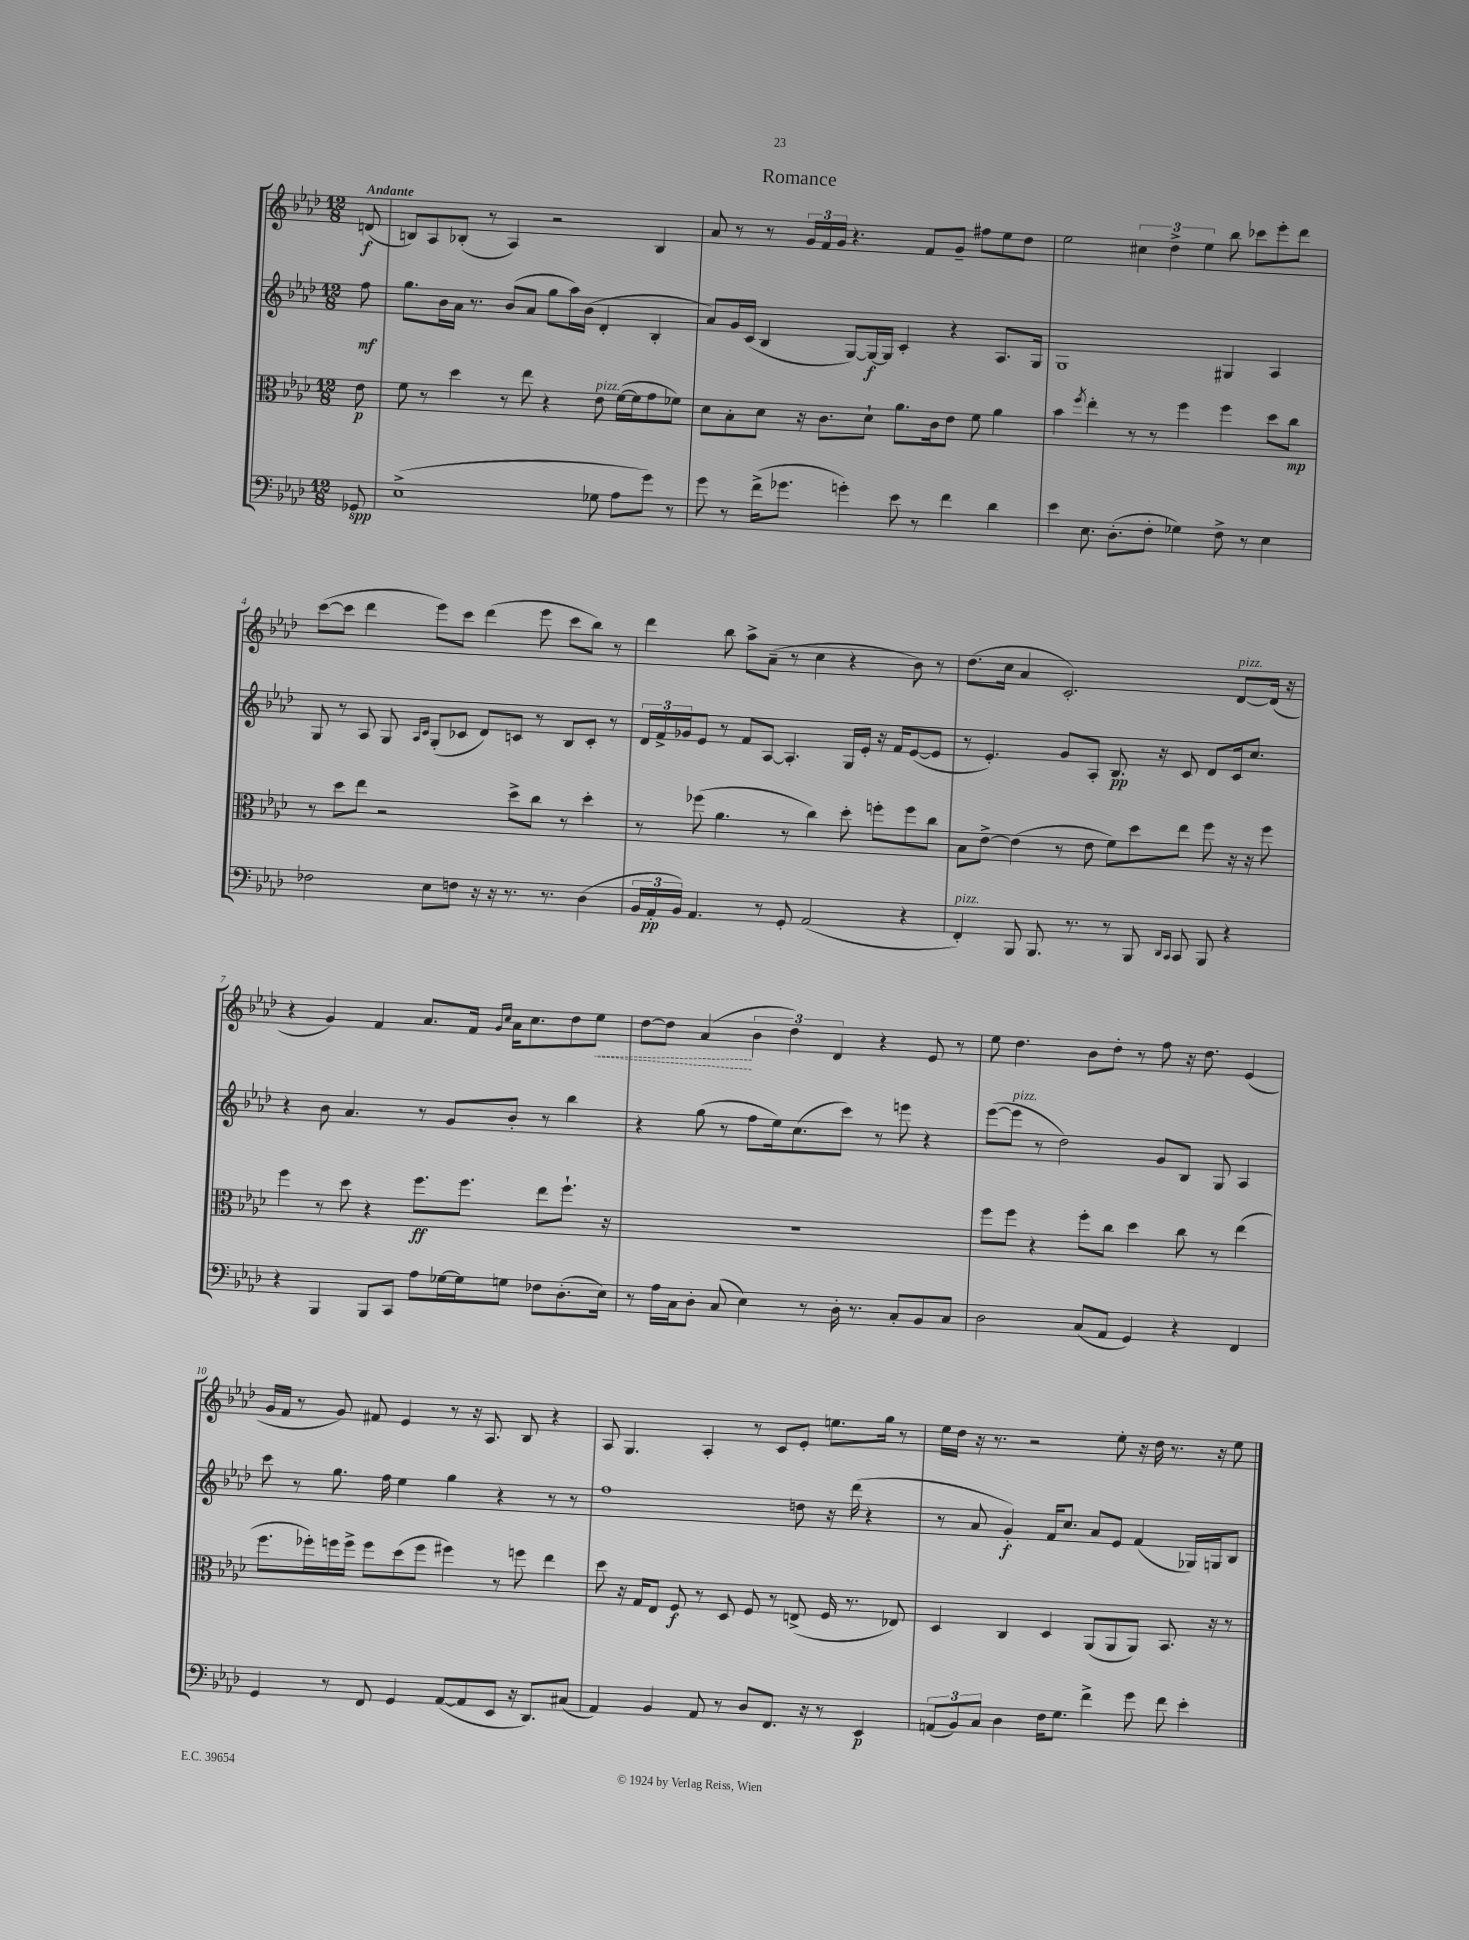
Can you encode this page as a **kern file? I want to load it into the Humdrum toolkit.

**kern	**kern	**kern	**kern
*staff4	*staff3	*staff2	*staff1
*clefF4	*clefC3	*clefG2	*clefG2
*k[b-e-a-d-]	*k[b-e-a-d-]	*k[b-e-a-d-]	*k[b-e-a-d-]
*M12/8	*M12/8	*M12/8	*M12/8
8GG-	8e-	8ff	(8d
=	=	=	=
(1E-^	8f	8.gg	8B)
.	8r	.	8A-
.	.	16b-	.
.	4dd-	16a-	(8B-'
.	.	8.r	.
.	.	.	8r
.	8r	(8b-	4A-)
.	8ee-	8a-	.
.	4r	8gg	2r
.	.	16aa-)	.
.	.	(16b-	.
8G-	8e-	4d-'	.
8A-	([16f	.	.
.	16f]	.	.
8g)	8g	4B-'	4B-
8r	8f-)	.	.
=	=	=	=
8g	8d-	8a-)	8a-
8r	8B-'	16g	8r
.	.	(16c	.
(16f^	8d-	4B-	8r
8.g-	.	.	.
.	16r	.	24g
.	.	.	24f
.	8.c	.	.
.	.	.	24g
4g')	.	[8G)	4.r
.	8d-`	16G_	.
.	.	16G]	.
8e-	8.a-	4c'	.
8r	.	.	8f
.	16c	.	.
4f	8e-	4r	8g~
.	8f	.	8ff#
4d-	4a-	8.A-	8ee-
.	.	.	8dd-
.	.	16G	.
=	=	=	=
4e-	4b-	1G	2ee-
.	8qff	.	.
8.E-	4ee-'	.	.
(8.D-'	.	.	.
.	8r	.	6cc#
8F'	8r	.	.
.	.	.	6dd-^
4G-)	4ff	.	.
.	.	.	6ee-
8F^	4ff	4G#	8bb-
8r	.	.	8ccc-
4E-	8dd-	4A-	8eee-'
.	8cc	.	8ddd-
=	=	=	=
2F-	8r	8G	([8ccc
.	8dd-	8r	8ccc]
.	8ee-	8A-	4ddd-
.	2r	8G	.
.	.	16qqA-	.
.	.	16qqc	.
8E-	.	(8G'	8eee-)
8F	.	8c-	8ccc
16r	.	8d-)	(4ddd-
16r	.	.	.
8.r	8dd-^	8c	.
.	8cc	8r	8eee-
8.r	.	.	.
.	8r	8B-	8ccc
(4D-	4dd-'	8c'	8bb-)
.	.	8r	8r
=	=	=	=
24BB-	8r	24d-	4ddd-
24AA-'	.	24f^	.
24BB-)	.	24g-	.
4.AA-	(8ff-	8e-	.
.	4.a-	8r	8bb-
.	.	8f	8aa-^
8r	.	[8A-	(8a-~
8GG'	8r	4.A-']	8r
(2AA-	4cc)	.	4cc
.	8dd-'	16G	4r
.	.	16e-'	.
.	8ff'	16r	.
.	.	16f	.
4r	8ff	([8e-	8b-)
.	8cc	8e-]	8r
=	=	=	=
4FF')	8B-	8r	(8.dd-
.	[8e-^	4.e-')	.
.	.	.	16cc
8BBB-	(4e-]	.	4a-
8.BBB-	.	.	.
.	8r	8g	2.c')
8.r	.	.	.
.	8e-	8A-'	.
8r	8f)	8.B-	.
8BBB-	8dd-	.	.
.	.	16r	.
16qqDD-	.	.	.
16qqCC	.	.	.
8CC	8ee-	8c	.
8BBB-	8ff	8d-	.
4r	16r	16c	[8d-
.	16r	8.cc	.
.	8ff	.	(16d-]
.	.	.	16r
=	=	=	=
4r	4ff	4r	4r
4BBB-	8r	8b-	4g)
.	8dd-	4.a-	.
8BBB-	4r	.	4f
8CC	.	.	.
8A-	8.ff	8r	8.a-
[16G-	.	8g	.
16G-]	8.ff	.	16f
.	.	.	16qqg
.	.	.	16qqcc
8G	.	8b-'	16a-
.	.	.	8.cc
8F-	8ee-	8r	.
(8.D-'	8.ff`	4bb-	8dd-
.	.	.	8ee-
16E-)	16r	.	.
=	=	=	=
8r	1.r	4r	[8dd-
16A-	.	.	8dd-]
16C	.	.	.
8D-'	.	(8gg	(4a-
(8C	.	8r	.
4E-)	.	8ff	6b-
.	.	16ee-)	.
.	.	.	6dd-)
.	.	(8.cc	.
8r	.	.	.
.	.	.	6d-
16D-'	.	8ccc)	.
8.r	.	.	.
.	.	8r	4r
8C'	.	8eee	.
8BB-	.	4r	8e-
8C	.	.	8r
=	=	=	=
2D-	8ff	([8eee-	8ee-
.	8ff	8eee-]	4.dd-
.	4r	8r	.
.	.	2dd-)	.
(8C	8ff'	.	8b-
8AA-	8cc	.	8dd-'
4GG)	4dd-	.	8r
.	.	8g	8ff
4r	8cc	8B-	16r
.	.	.	8.dd-
.	8r	8G	.
4FF	(4ee-	4A-	(4e-
=	=	=	=
4GG	8.ff	8ccc	16g
.	.	.	16f
.	.	8r	8r
.	16ff-')	.	.
8r	16ff	8.gg	8g)
.	16ff^	.	.
8FF	8ff	.	8f#
.	.	16ff	.
4GG	(8dd-	4ee-	4e-
.	8ff	.	.
([8AA-	4ff#)	4gg	8r
8AA-]	.	.	16r
.	.	.	8.A-
8EE-	8r	4r	.
16r	8ff	.	8B-
8.DD-)	.	.	.
.	4ee-	8r	4r
(8C#	.	8r	.
=	=	=	=
4AA-)	8dd-	1ff	8A-
.	16r	.	4.G
.	16G	.	.
4BB-	8E-	.	.
.	8F	.	.
8AA-	8r	.	4A-'
8r	8D-	.	.
8D-	8F	.	8r
8.FF	8r	.	8c
.	(8E^	8dd	8e-'
16r	.	.	.
8r	16F	16r	8.ee
.	8.r	(16ddd-	.
4EE-	.	4r	.
.	.	.	16gg
.	8E-)	.	8r
=	=	=	=
(12AA	4D-	8r	16ee-
.	.	.	16dd-
12BB-)	.	.	.
.	.	8a-	16r
12C	.	.	.
.	.	.	8.r
4D-	4C	4g')	.
.	.	.	2r
16F	4D-	16f	.
8.G	.	8.cc	.
4f^	(8AA-	8a-	.
.	8AA-	8e-	8ee-'
8g	8AA-)	(4f	16r
.	.	.	16dd-
8f	8.BB-	.	8.r
4e-'	.	16G-)	.
.	16r	16G	16r
.	8r	8B-	8ee-
==	==	==	==
*-	*-	*-	*-
